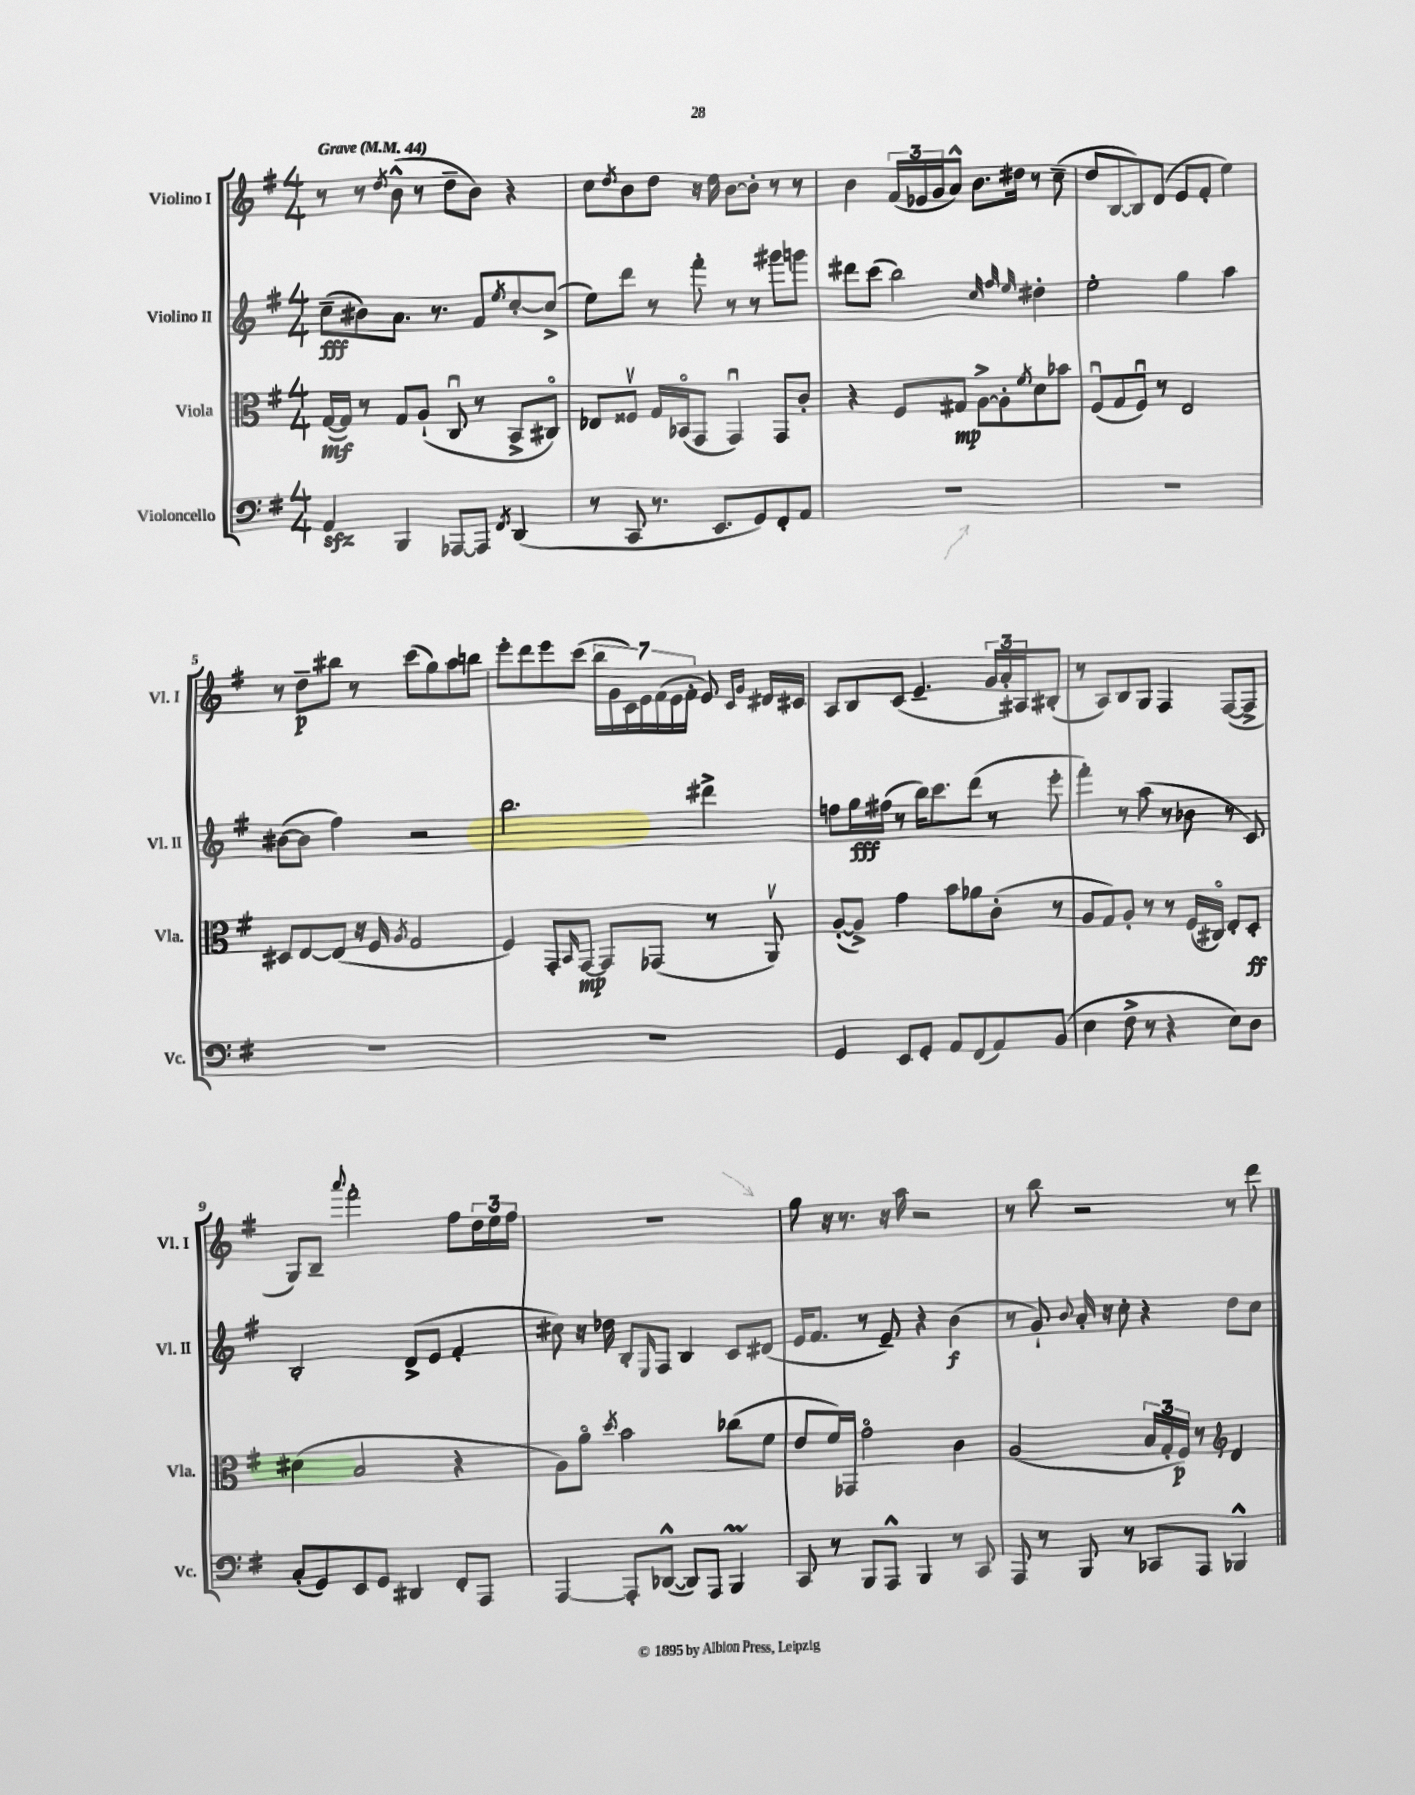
<<
\new StaffGroup <<
\new Staff = "s0" \with { instrumentName = "Violino I" shortInstrumentName = "Vl. I" } {
    \clef treble \key g \major \numericTimeSignature \time 4/4 \tempo "Grave" 4 = 44
    r8 r8 \acciaccatura { d''8 } b'8-^( r8 d''8-- b'8) r4 |
    c''8 \acciaccatura { d''8 } b'8 d''8 r16 e''16 b'8~ b'8-. r8 r8 |
    b'4 \tuplet 3/2 { fis'16( ees'16 g'16 } a'8-^) b'8. dis''16 r8 c''8--( |
    d''8 b8~ b8) d'8( e'8 fis'8-. e''4) |
    r8 d''8--\p bis''8 r8 c'''8( g''8) a''8 b''8 |
    e'''8-. d'''8 e'''8 c'''8( \tuplet 7/4 { b''16 g'16 c'16) e'16 fis'16( e'16 fis'16-. } e'8) \grace { c'16 g'16 } dis'16 cis'16 |
    a8 b8 c'8( e'4.-- \tuplet 3/2 { g'16 a'16-.) ais16 } bis8-.( |
    r8 a8) b8 g8 fis4 fis8~( fis8-> |
    g8) b8-- \appoggiatura { a'''8 } fis'''2-. fis''8 \tuplet 3/2 { d''16 e''16 fis''16 } |
    R1 |
    g''8 r16 r8. r16 a''16 r2 |
    r8 b''8 r2 r8 d'''8 \bar "|." |
}
\new Staff = "s1" \with { instrumentName = "Violino II" shortInstrumentName = "Vl. II" } {
    \clef treble \key g \major \numericTimeSignature \time 4/4
    c''8--\fff( bis'8) a'8. r8. fis'8 \acciaccatura { e''8 } c''8~-. c''8->( |
    e''8) d'''8 r8 fis'''8-. r8 r8 gis'''8 g'''8 |
    dis'''8 c'''8( b''2) \grace { c''32 fis''32 e''32 } dis''4-. |
    e''2-. g''4 a''4 |
    bis'8~( bis'8 fis''4) r2 |
    b''2. dis'''4-> |
    f''8 g''16\fff fis''16( r8 b''16) c'''8. d'''8( r8 e'''8-. |
    fis'''4-.) r8 a''8( r8 bes'8 r8 c'8) |
    b2-. d'8->( e'8 fis'4-. |
    cis''8) r16 des''16 b8-. \grace { e16 } fis8 b4 c'8 dis'8( |
    e'16 fis'8. r8 e'8--) r4 b'4\f( |
    r8 g'8-!) \appoggiatura { b'8 } a'16-. r16 c''8-. r4 d''8 c''8 \bar "|." |
}
\new Staff = "s2" \with { instrumentName = "Viola" shortInstrumentName = "Vla." } {
    \clef alto \key g \major \numericTimeSignature \time 4/4
    g16~\mf( g16) r8 g8 a8-!( c8\downbow r8 b,8-> cis8\flageolet) |
    ees8 fisis8\upbow g16 bes,16\flageolet( g,8 g,4\downbow) g,8 c'8-. |
    r4 fis8 gis8\mp a8~-> a8-. \acciaccatura { fis'8 } d'8 bes'8 |
    fis8\downbow( g8 fis8\downbow) r8 e2 |
    dis8 e8~ e8( r16 fis16 \acciaccatura { a8 } g2 |
    fis4) g,8-. \grace { b,16 } g,8~\mp g,8 ges,8( r8 a,8\upbow) |
    a8~-.( a8->) g'4 b'8 aes'8 c'8-.( r8 |
    a8 g8) a8-. r8 r8 fis16( cis16\flageolet) e8-. d8-.\ff |
    dis'4( b2 r4 |
    a8) a'8\flageolet \acciaccatura { d''8 } b'2 ces''8( fis'8 |
    e'8 fis'16) ges,16 g'2\flageolet c'4 |
    a2( \tuplet 3/2 { b16 g16-. fis16\p) } r8 \clef treble d'4 \bar "|." |
}
\new Staff = "s3" \with { instrumentName = "Violoncello" shortInstrumentName = "Vc." } {
    \clef bass \key g \major \numericTimeSignature \time 4/4
    a,4\sfz b,,4 aes,,8~ aes,,8 \acciaccatura { fis,8 } d,4( |
    r8 c,8 r8. e,8. g,8) fis,8-. a,8 |
    R1 |
    R1 |
    R1 |
    R1 |
    g,4 e,8 g,8-. a,8 fis,8( a,8) b,8( |
    e4 fis8-> r8 r4 e8) d8 |
    c8-.( g,8) e,8 g,8 dis,4 fis,8-. a,,8 |
    a,,4~ a,,8-. des,8~-^( des,8) a,,8 b,,4\prall |
    c,8 r8 b,,8 a,,8-^ b,,4 r8 c,8 |
    a,,8 r8 b,,8 r8 ces,8 a,,8 bes,,4-^ \bar "|." |
}
>>
>>
